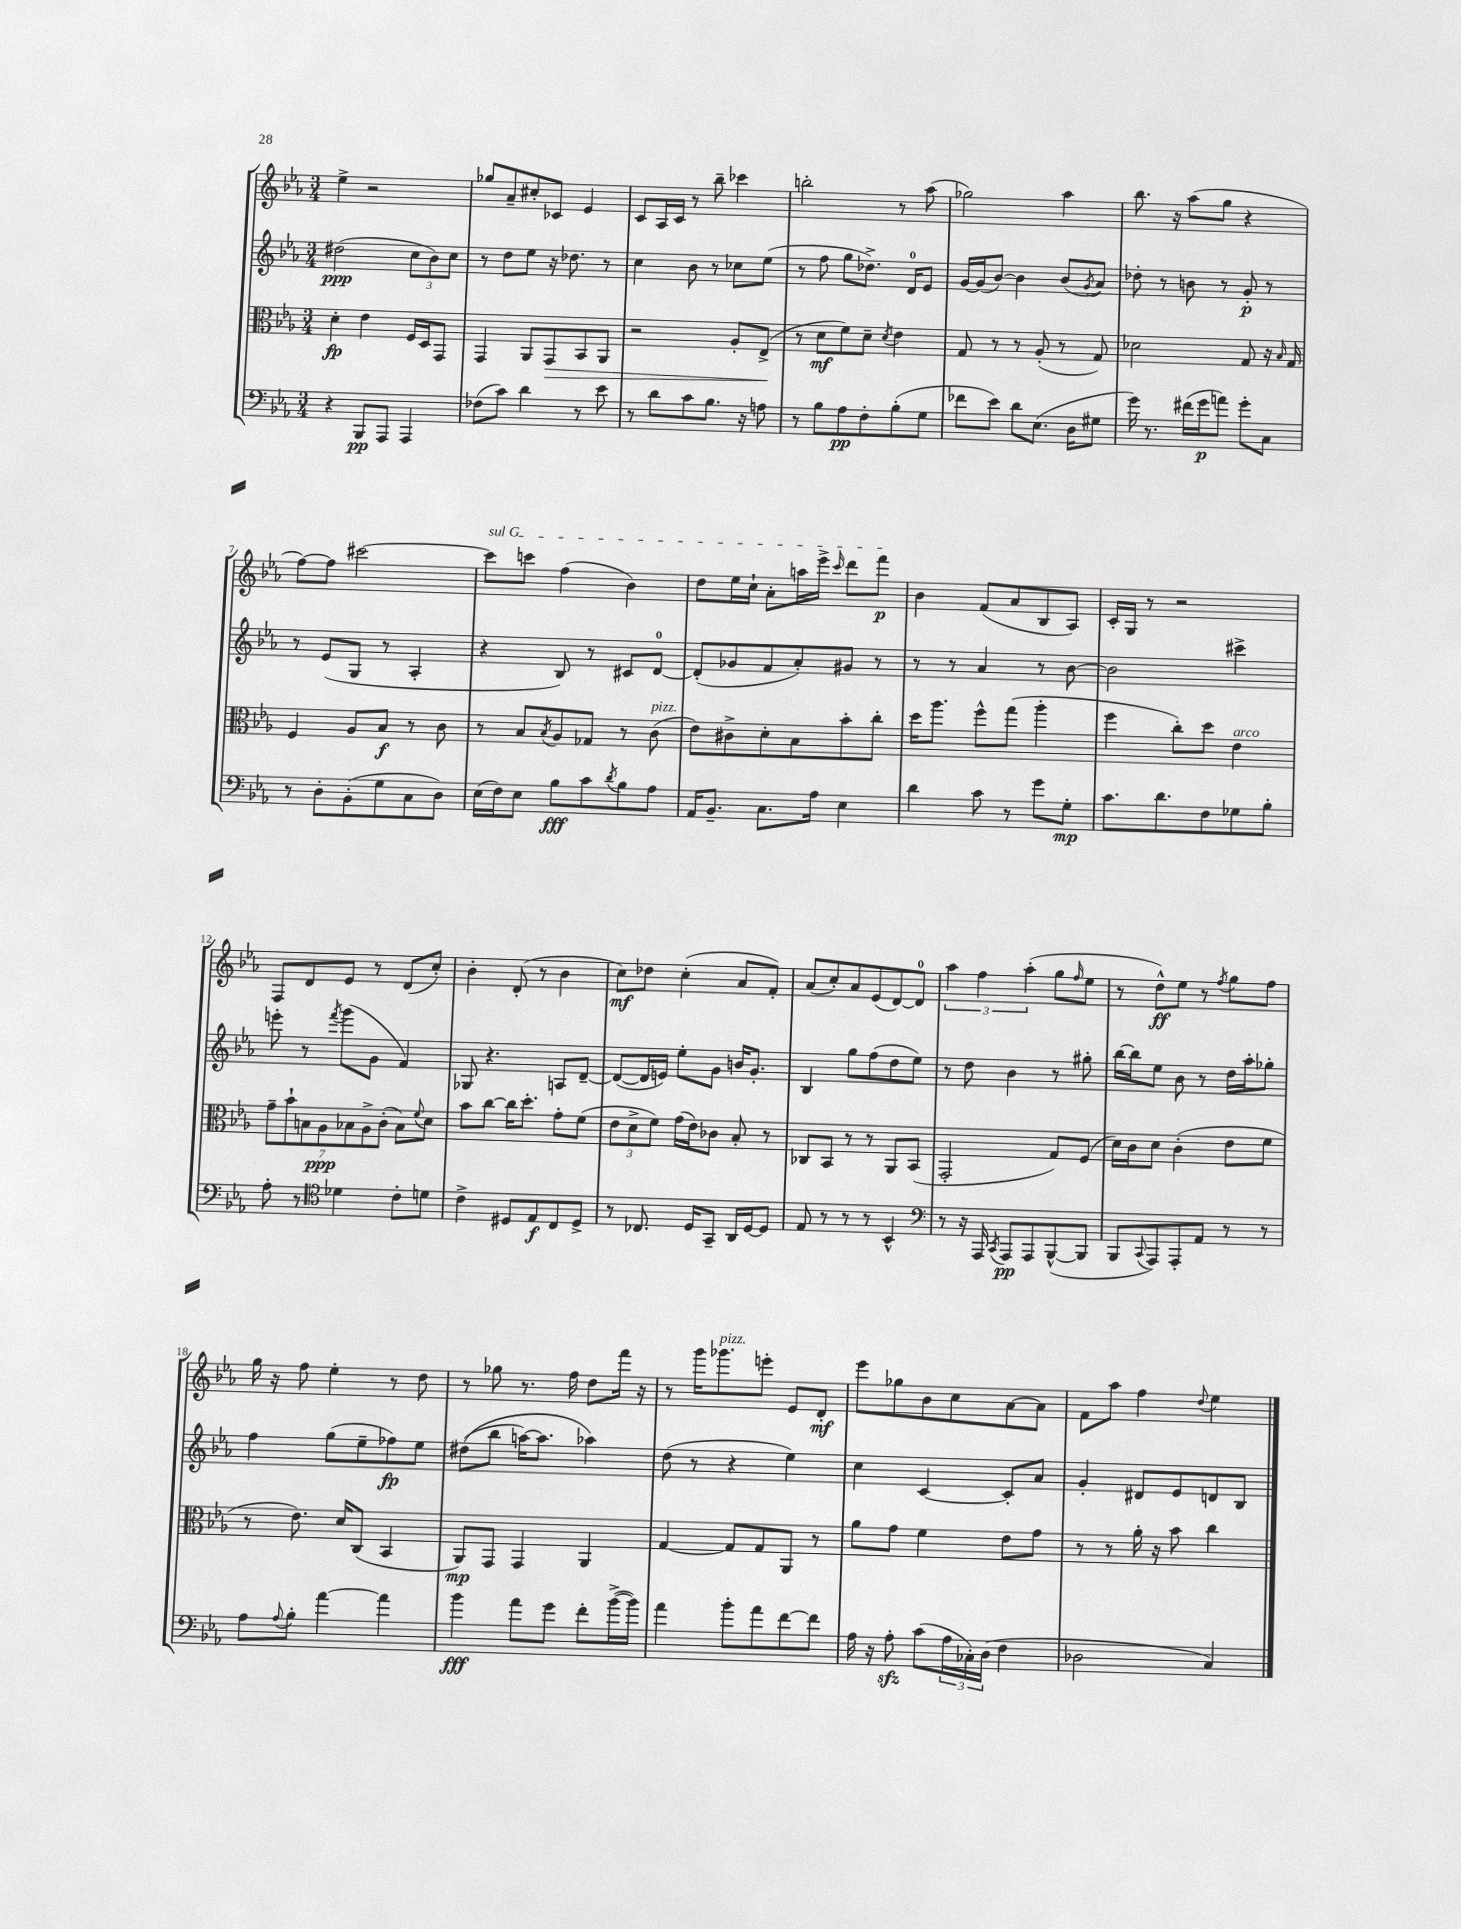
<<
\new StaffGroup <<
\new Staff = "s0" {
    \clef treble \key ees \major \numericTimeSignature \time 3/4
    ees''4-> r2 |
    ges''8 aes'8-- cis''8-. ces'8 ees'4 |
    c'8 aes16 c'16 r8 bes''8-- ces'''4 |
    b''2-. r8 aes''8( |
    ges''2) aes''4 |
    bes''8. r16 aes''8( g''8 r4 |
    f''8~) f''8 cis'''2~ |
    \once \override TextSpanner.bound-details.left.text = \markup { \italic "sul G" } cis'''8\startTextSpan c'''8 f''4( bes'4) |
    d''8 ees''16 c''16-! aes'8-. a''16 ees'''16-> \grace { c'''16 } d'''8 f'''8\p\stopTextSpan |
    bes'4 f'8( aes'8 bes8 aes8) |
    c'16-. g16 r8 r2 |
    f8 d'8 ees'8 r8 d'8( c''8-.) |
    bes'4-. d'8-.( r8 bes'4 |
    c''8\mf) des''8 c''4-.( aes'8 f'8-.) |
    aes'8( c''8-.) aes'8 ees'8( d'8~) d'8-0 |
    \tuplet 3/2 { aes''4 f''4 aes''4-.( } g''8 \grace { f''16 } ees''8 |
    r8 d''8-^\ff) ees''8 r8 \acciaccatura { f''8 } g''8 f''8 |
    g''16 r16 f''8 ees''4-. r8 d''8 |
    r8 ges''8 r8. f''16 d''8 f'''16 r16 |
    r8 g'''16 ges'''8.^\markup { \italic "pizz." } e'''8-. ees'8 d'8-.\mf |
    ees'''8 ges''8 bes'8 c''8 aes'8~ aes'8 |
    f'8 aes''8 f''4 \appoggiatura { d''8 } ees''4 \bar "|." |
}
\new Staff = "s1" {
    \clef treble \key ees \major \numericTimeSignature \time 3/4
    dis''2\ppp( \tuplet 3/2 { c''8 bes'8) c''8 } |
    r8 d''8 ees''8 r16 des''8. r8 |
    c''4 bes'8 r8 ces''8 ees''8( |
    r8 f''8 g''8 des''8.->) d'16-0 ees'8 |
    g'16~ g'16( bes'8~) bes'4 bes'8( \acciaccatura { g'8 } aes'8) |
    des''8-. r8 b'8 r8 g'8-.\p r8 |
    r8 ees'8( g8 r8 aes4-. |
    r4 bes8) r8 cis'8 d'8-0~ |
    d'8-.( ges'8 f'8 aes'8-.) gis'8 r8 |
    r8 r8 aes'4 r8 bes'8~ |
    bes'2 cis'''4-> |
    e'''8-. r8 \acciaccatura { f'''8 } g'''8( g'8 f'4) |
    ges8 r4. a8 d'8~-- |
    d'8~( d'16 e'16) ees''8-. g'8 b'16 g'8.-. |
    bes4 g''8 f''8( d''8 ees''8) |
    r8 d''8 bes'4 r8 gis''8-. |
    bes''16~ bes''16 ees''8 bes'8 r8 d''16 aes''16-. ges''8-. |
    f''4 g''8( ees''8-- fes''8\fp) ees''8 |
    dis''8(\( bes''8 a''16~) a''8. aes''4\) |
    d''8( r8 r4 ees''4) |
    c''4 c'4~ c'8-. aes'8 |
    g'4-. dis'8 ees'8 d'8 bes8 \bar "|." |
}
\new Staff = "s2" {
    \clef alto \key ees \major \numericTimeSignature \time 3/4
    d'4-.\fp ees'4 f16 d16 g,8 |
    g,4 aes,8 g,8\> bes,8 aes,8 |
    r2 aes8-. ees8->\!( |
    r8 d'8\mf f'8) d'8-- \acciaccatura { d'8 } ees'4 |
    g8 r8 r8 aes8-.( r8 g8) |
    des'2 g8 r16 \grace { bes16 } g16 |
    f4 aes8 bes8\f r8 c'8 |
    r8 bes8 \acciaccatura { bes8 } aes8 ges8 r8 c'8^\markup { \italic "pizz." }( |
    ees'8) cis'8-> d'8-. bes8 bes'8-. c''8-. |
    d''16 aes''8. f''8-^ g''8( aes''4-. |
    f''4 c''8-.) d''8 ees'4^\markup { \italic "arco" } |
    \tuplet 7/4 { g'8-- bes'8-! b8 aes8\ppp bes8 aes8-> c'8-.( } bes8) \appoggiatura { f'8 } d'8 |
    bes'8 c''8~ c''16 d''8.-. g'8-. f'8( |
    \tuplet 3/2 { ees'8 d'8-> f'8) } g'16( ees'16) ces'8 bes8-. r8 |
    ces8 bes,8 r8 r8 aes,8 bes,8( |
    g,2-. g8) f8( |
    d'16) c'16 d'8 c'4-.( ees'8 f'8 |
    r8 ees'8.) d'16 c8( bes,4 |
    aes,8\mp) g,8 g,4 aes,4 |
    g4~ g8 g8 aes,8 r8 |
    aes'8 g'8 f'4 ees'8 g'8 |
    r8 r8 aes'16-. r16 bes'8 c''4 \bar "|." |
}
\new Staff = "s3" {
    \clef bass \key ees \major \numericTimeSignature \time 3/4
    r4 bes,,8\pp aes,,8 aes,,4 |
    fes8( c'8) d'4 r8 ees'8 |
    r8 d'8 c'8 bes8. r16 a8 |
    r8 bes8 aes8\pp f8-. bes8-.( g8 |
    fes'8 ees'8) d'8 ees8.( d16 gis8 |
    g'16) r8. fis'16( g'16\p a'8) g'8-. c8 |
    r8 d8-. bes,8-.( g8 c8 d8) |
    ees16( f16) ees8 bes8\fff c'8 \acciaccatura { d'8 } bes8 aes8 |
    aes,16 bes,8.-- c8. aes16 ees4 |
    d'4 c'8 r8 g'8 g8-.\mp |
    c'8. d'8. f8 ges8 bes8-. |
    aes8-. r8 \clef tenor des'4 c'8-. d'8 |
    c'4-> dis8 ees8\f c8 dis8-> |
    r8 ces8. d16 g,8-- aes,16 d16~ d8 |
    ees8 r8 r8 r8 bes,4-^ |
    \clef bass r8 r16 aes,,16 \acciaccatura { c,8 } aes,,8\pp aes,,8 bes,,8~-^( bes,,8 |
    bes,,8 \appoggiatura { c,8 } aes,,8) aes,,8-. aes,8 r8 r8 |
    aes8 \appoggiatura { aes8 } bes8-. aes'4~ aes'4 |
    bes'4\fff aes'8 g'8 f'8-. bes'16~->( bes'16) |
    aes'4 bes'8-. aes'8 f'8~ f'8 |
    aes16 r16 aes8-.\sfz c'8( \tuplet 3/2 { aes16 ces16-.) d16( } f4 |
    des2 c4) \bar "|." |
}
>>
>>
